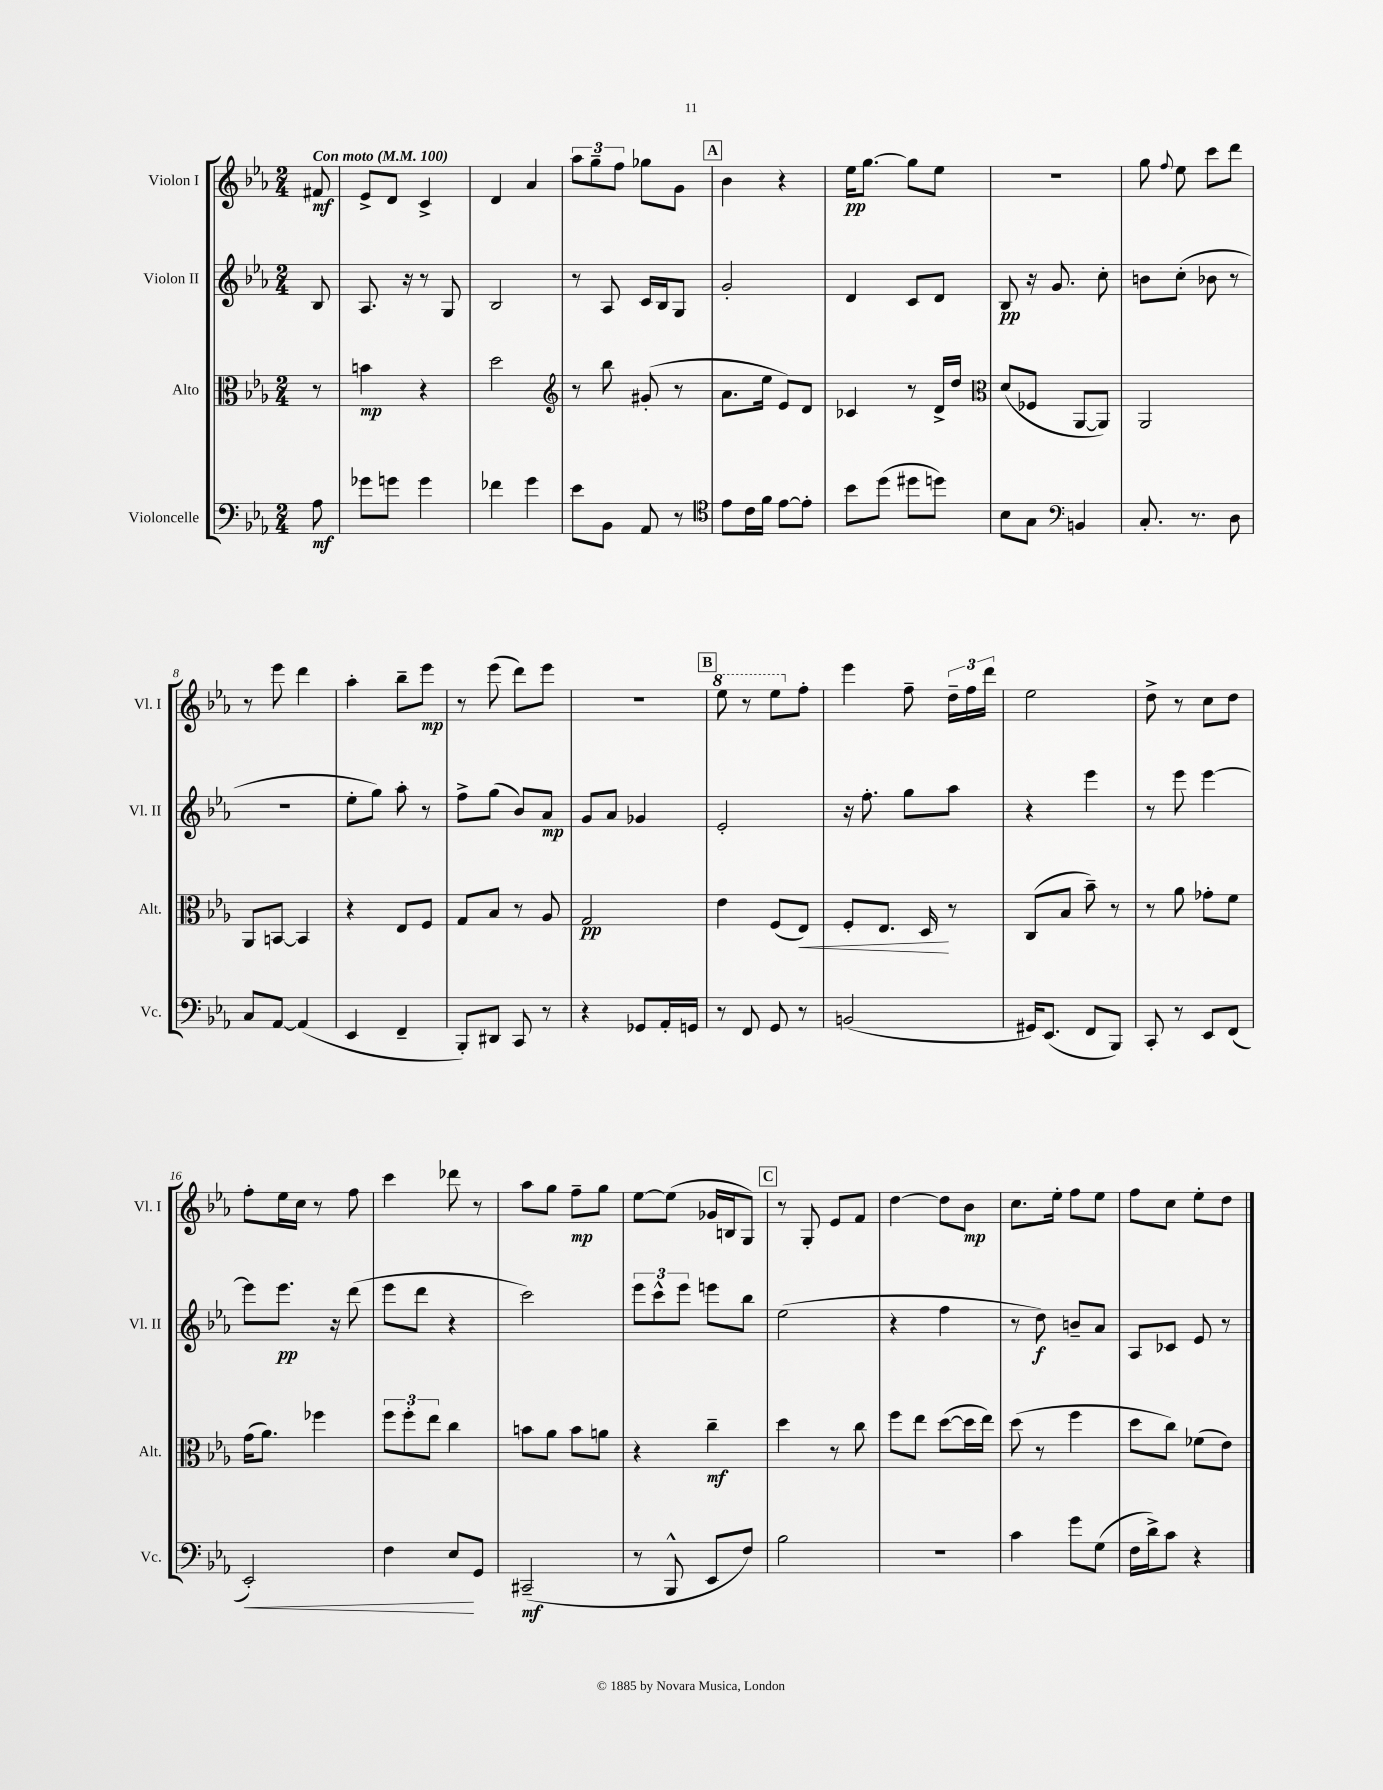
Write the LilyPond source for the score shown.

<<
\new StaffGroup <<
\new Staff = "s0" \with { instrumentName = "Violon I" shortInstrumentName = "Vl. I" } {
    \clef treble \key ees \major \numericTimeSignature \time 2/4 \partial 8 \tempo "Con moto" 4 = 100
    \autoBeamOff fis'8\mf |
    ees'8[-> d'8] c'4-> |
    d'4 aes'4 |
    \tuplet 3/2 { aes''8[ g''8-- f''8] } ges''8[ g'8] |
    \mark \markup { \box "A" } bes'4 r4 |
    ees''16[\pp g''8.]~ g''8[ ees''8] |
    R2 |
    g''8 \appoggiatura { f''8 } ees''8 c'''8[ d'''8] |
    r8 ees'''8 d'''4 |
    aes''4-. bes''8[-- ees'''8]\mp |
    r8 ees'''8( d'''8[) ees'''8] |
    R2 |
    \mark \markup { \box "B" } \ottava #1 ees'''8 r8 ees'''8[ \ottava #0 f''8]-. |
    ees'''4 f''8-- \tuplet 3/2 { d''16[-- f''16 d'''16] } |
    ees''2 |
    d''8-> r8 c''8[ d''8] |
    f''8[-. ees''16 c''16] r8 f''8 |
    c'''4 des'''8 r8 |
    aes''8[ g''8] f''8[--\mp g''8] |
    ees''8[~ ees''8]( ges'16[ b16 g8]) |
    \mark \markup { \box "C" } r8 g8-. ees'8[ f'8] |
    d''4~ d''8[ bes'8]\mp |
    c''8.[ ees''16]-. f''8[ ees''8] |
    f''8[ c''8] ees''8[-. d''8] \bar "|." |
}
\new Staff = "s1" \with { instrumentName = "Violon II" shortInstrumentName = "Vl. II" } {
    \clef treble \key ees \major \numericTimeSignature \time 2/4 \partial 8
    \autoBeamOff bes8 |
    aes8. r16 r8 g8 |
    bes2 |
    r8 aes8 c'16[ bes16 g8] |
    \mark \markup { \box "A" } g'2-. |
    d'4 c'8[ d'8] |
    bes8\pp r16 g'8. c''8-. |
    b'8[ c''8]-.( bes'8 r8 |
    R2 |
    ees''8[-. g''8]) aes''8-. r8 |
    f''8[-> g''8]( bes'8[) aes'8]\mp |
    g'8[ aes'8] ges'4 |
    \mark \markup { \box "B" } ees'2-. |
    r16 f''8.-. g''8[ aes''8] |
    r4 ees'''4 |
    r8 ees'''8 ees'''4~ |
    ees'''8[ ees'''8.]\pp r16 d'''8( |
    ees'''8[ d'''8] r4 |
    c'''2) |
    \tuplet 3/2 { ees'''8[ c'''8-^ ees'''8] } e'''8[ bes''8] |
    \mark \markup { \box "C" } ees''2( |
    r4 f''4 |
    r8 d''8\f) b'8[-- aes'8] |
    aes8[ ces'8] ees'8 r8 \bar "|." |
}
\new Staff = "s2" \with { instrumentName = "Alto" shortInstrumentName = "Alt." } {
    \clef alto \key ees \major \numericTimeSignature \time 2/4 \partial 8
    \autoBeamOff r8 |
    b'4\mp r4 |
    d''2 |
    \clef treble r8 bes''8 gis'8-.( r8 |
    \mark \markup { \box "A" } aes'8.[ ees''16] ees'8[) d'8] |
    ces'4 r8 d'16[-> d''16] |
    \clef alto d'8[( fes8] aes,8[~ aes,8]) |
    aes,2 |
    aes,8[ b,8]~ b,4 |
    r4 ees8[ f8] |
    g8[ bes8] r8 aes8 |
    g2\pp |
    \mark \markup { \box "B" } ees'4 f8[( ees8]\<) |
    f8[-. ees8.] d16\! r8 |
    c8[( bes8] bes'8--) r8 |
    r8 aes'8 ges'8[-. f'8] |
    g'16[( aes'8.]) fes''4 |
    \tuplet 3/2 { f''8[ f''8-. ees''8] } c''4 |
    b'8[ aes'8] b'8[ a'8] |
    r4 c''4--\mf |
    \mark \markup { \box "C" } d''4 r8 c''8 |
    f''8[ ees''8] d''8[~( d''16 ees''16]) |
    d''8( r8 f''4 |
    d''8[ c''8]) fes'8[( ees'8]) \bar "|." |
}
\new Staff = "s3" \with { instrumentName = "Violoncelle" shortInstrumentName = "Vc." } {
    \clef bass \key ees \major \numericTimeSignature \time 2/4 \partial 8
    \autoBeamOff aes8\mf |
    ges'8[ g'8] g'4 |
    fes'4 g'4 |
    ees'8[ bes,8] aes,8 r8 |
    \mark \markup { \box "A" } \clef tenor ees'8[ c'16 f'16] ees'8[~ ees'8]-. |
    bes'8[ d''8]( dis''8[ d''8]) |
    bes8[ g8] \clef bass b,4 |
    c8.-. r8. d8 |
    c8[ aes,8]~ aes,4( |
    ees,4 f,4-- |
    bes,,8[-.) dis,8] c,8 r8 |
    r4 ges,8[ aes,16-. g,16] |
    \mark \markup { \box "B" } r8 f,8 g,8 r8 |
    b,2( |
    gis,16[) ees,8.]( f,8[ bes,,8]) |
    c,8-. r8 ees,8[ f,8]( |
    ees,2-.\<) |
    f4 ees8[\! g,8] |
    cis,2--\mf( |
    r8 bes,,8-^ ees,8[ f8]) |
    \mark \markup { \box "C" } bes2 |
    R2 |
    c'4 g'8[ g8]( |
    f16[ d'16->) c'8] r4 \bar "|." |
}
>>
>>
